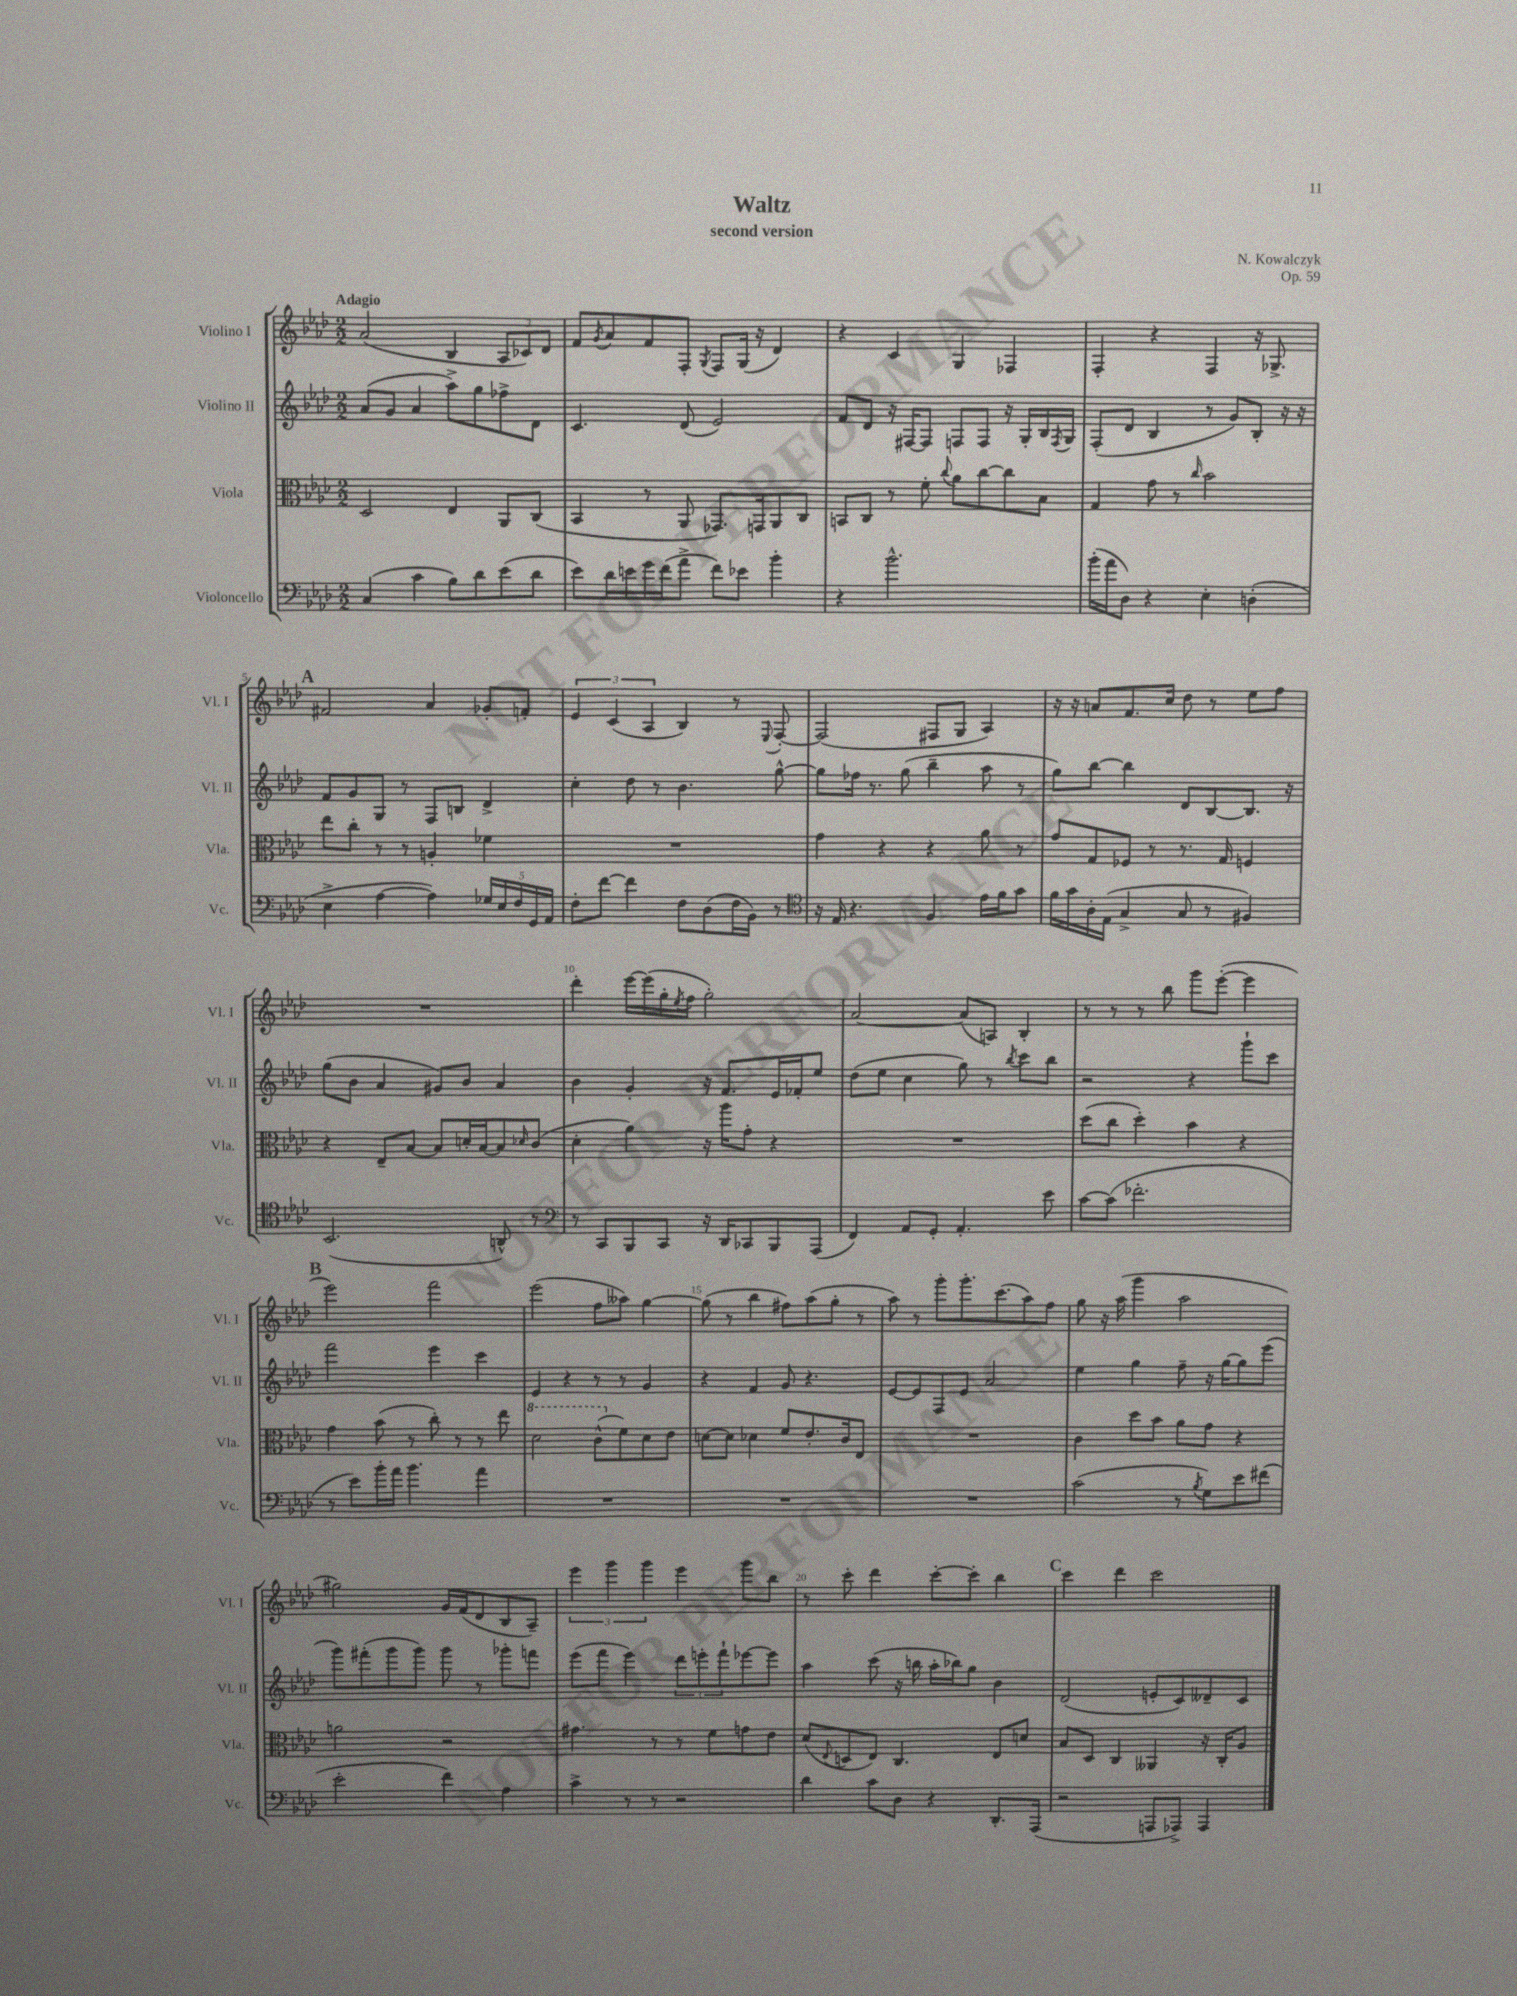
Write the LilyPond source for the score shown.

\header { title = "Waltz" composer = "N. Kowalczyk" subtitle = "second version" opus = "Op. 59" }
<<
\new StaffGroup <<
\new Staff = "s0" \with { instrumentName = "Violino I" shortInstrumentName = "Vl. I" } {
    \clef treble \key aes \major \numericTimeSignature \time 2/2 \tempo "Adagio"
    aes'2( bes4 \tuplet 3/2 { aes8 ces'8) des'8 } |
    f'8 \acciaccatura { g'8 } aes'8 f'8 f8-. \acciaccatura { g8 } f8 g16( r16 des'4) |
    r4 c'4 g4 fes4 |
    f4-. r4 f4 r16 ges8.-> |
    \mark \markup { \bold "A" } fis'2 aes'4 ges'8-. f'8-. |
    \tuplet 3/2 { ees'4 c'4( aes4 } bes4) r8 \appoggiatura { ees8 } f8~-. |
    f2( fis8 g8 aes4) |
    r16 r16 a'8 f'8. c''16 des''8 r8 ees''8 f''8 |
    R1 |
    des'''4-. ees'''16~ ees'''16( g''16-. \acciaccatura { ees''8 } f''16 g''2-.) |
    aes'2~ aes'8( a8) bes4-. |
    r8 r8 r8 bes''8 g'''8 ees'''8~-.( ees'''4 |
    \mark \markup { \bold "B" } ees'''2) f'''2 |
    ees'''2( f''8 aeses''8) g''4~ |
    g''8( r8 bes''4 fis''8) aes''8( g''8-. r8 |
    aes''8) r8 g'''8-. g'''8.-. c'''8.( aes''8) f''8 |
    g''8 r16 aes''16( g'''4 aes''2 |
    gis''2) g'16 f'16( des'8 bes8 aes8--) |
    \tuplet 3/2 { ees'''4 g'''4 g'''4 } ees'''4 g'''8 bes''8 |
    r8 c'''8-. des'''4 c'''8~-. c'''8-. bes''4 |
    \mark \markup { \bold "C" } c'''4 des'''4 c'''2 \bar "|." |
}
\new Staff = "s1" \with { instrumentName = "Violino II" shortInstrumentName = "Vl. II" } {
    \clef treble \key aes \major \numericTimeSignature \time 2/2
    aes'8( g'8 aes'4 aes''8->) g''8 fes''8-> des'8 |
    c'4. des'8( ees'2) |
    f'8 des'8 r16 fis16~ fis8 f8 f8 r16 g16-. bes16 \acciaccatura { f8 } g16 |
    f8-.( des'8 bes4 r8 g'8) bes8-. r16 r16 |
    \mark \markup { \bold "A" } f'8 g'8 g8 r8 f8 b8 des'4-> |
    c''4-. des''8 r8 bes'4. g''8~-^ |
    g''8 fes''16 r8. g''8( bes''4-- aes''8 r8 |
    g''8) bes''8~ bes''4 des'8 bes8~ bes8. r16 |
    g''8( bes'8 aes'4 gis'8) bes'8 aes'4 |
    bes'4 g'4-. r16 f'8. ees'16 fes'16-. ees''8 |
    des''8( ees''8 c''4 g''8) r8 \acciaccatura { bes''8 } c'''8 bes''8 |
    r2 r4 g'''8-! c'''8 |
    \mark \markup { \bold "B" } f'''2 ees'''4 c'''4 |
    ees'4 r4 r8 r8 g'4 |
    r4 f'4 g'8 r4. |
    ees'8~ ees'8 f8 ees'8 aes'2 |
    ees''4 g''4 f''8-- r16 g''16~ g''8 ees'''8( |
    g'''8) fis'''8-.( g'''8 g'''8) g'''8 r8 ges'''8-. f'''8 |
    ees'''8( f'''8 ees'''4) \tuplet 3/2 { des'''8 e'''8-. f'''8-! } ees'''8~ ees'''8 |
    aes''4 c'''8( r16 b''16 aes''16-. bes''16) g''8 bes'4 |
    \mark \markup { \bold "C" } des'2( e'8-. c'8) deses'8-- c'8 \bar "|." |
}
\new Staff = "s2" \with { instrumentName = "Viola" shortInstrumentName = "Vla." } {
    \clef alto \key aes \major \numericTimeSignature \time 2/2
    des2 ees4 aes,8 c8( |
    bes,4 r8 aes,8 ges,8.) g,16 aes,8 c8 |
    b,8 c8 r8 f'8-. \appoggiatura { c''8 } aes'8 c''8~ c''8 bes8 |
    g4 g'8 r8 \grace { c''16 } bes'2 |
    \mark \markup { \bold "A" } ees''8 c''8-. r8 r8 a4-. fes'4 |
    R1 |
    g'4 r4 r4 aes'8 r8 |
    g'8 g8 fes8 r8 r8. g16 f4 |
    r4 ees8-- bes8~ bes8 d'16-. bes16~ bes8 \grace { des'16 } c'8( |
    des'4-. aes'4) r16 aes''16 g'8-. r4 |
    R1 |
    des''8( c''8 des''4-.) bes'4 r4 |
    \mark \markup { \bold "B" } g'4 bes'8( r8 c''8-.) r8 r8 ees''8 |
    \ottava #1 des''2 c''8-^( \ottava #0 f'8) des'8 ees'8 |
    d'8~ d'8 des'4 f'8 ees'8.-. c'16 ees8 |
    R1 |
    c'4 des''8 bes'8 aes'8 g'8 r4 |
    a'2 r2 |
    gis'4. r8 r8 f'8 g'8 ees'8 |
    des'8( \appoggiatura { ees8 } d8 ees8) c4. ees8 d'8 |
    \mark \markup { \bold "C" } bes8 des8 c4 aeses,4 r16 c16-. aes8 \bar "|." |
}
\new Staff = "s3" \with { instrumentName = "Violoncello" shortInstrumentName = "Vc." } {
    \clef bass \key aes \major \numericTimeSignature \time 2/2
    c4( c'4 bes8) des'8 ees'8( des'8 |
    ees'8) des'16 e'16 g'16 f'16( aes'8-> f'8) ees'8 bes'4-. |
    r4 bes'2.-^ |
    bes'16-.( aes'16 des8) r4 ees4-. d4-.( |
    \mark \markup { \bold "A" } ees4-> aes4~ aes4) \tuplet 5/4 { ges16 ees16 f16 g,16 aes,16 } |
    f8-. f'8~ f'4 f8 des8( f16 bes,16) r8 |
    \clef tenor r16 ees16 r4. f4 ees'16 f'16 g'8 |
    f'16 g'16 aes16-. ees16( g4-> g8 r8 fis4) |
    bes,2.( a,8-^) r8 |
    \clef bass r8 c,8 bes,,8 c,8 r16 des,16 ces,8 bes,,8 aes,,8( |
    f,4) aes,8 g,8-. aes,4.-. ees'8 |
    c'8~ c'8( fes'2.-. |
    \mark \markup { \bold "B" } r8 ees'8) bes'16-. aes'16 bes'4. aes'4 |
    R1 |
    R1 |
    R1 |
    c'2( r8 \acciaccatura { bes8 } g8) ees'8 fis'8( |
    ees'2-. f'4) aes4 |
    c'4-> r8 r8 r2 |
    des'4 c'8 des8 r4 des,8.-. aes,,16( |
    \mark \markup { \bold "C" } r2 a,,8 aes,,8->) aes,,4 \bar "|." |
}
>>
>>
\layout { \context { \Score \override BarNumber.break-visibility = ##(#f #t #t) barNumberVisibility = #(every-nth-bar-number-visible 5) } }
